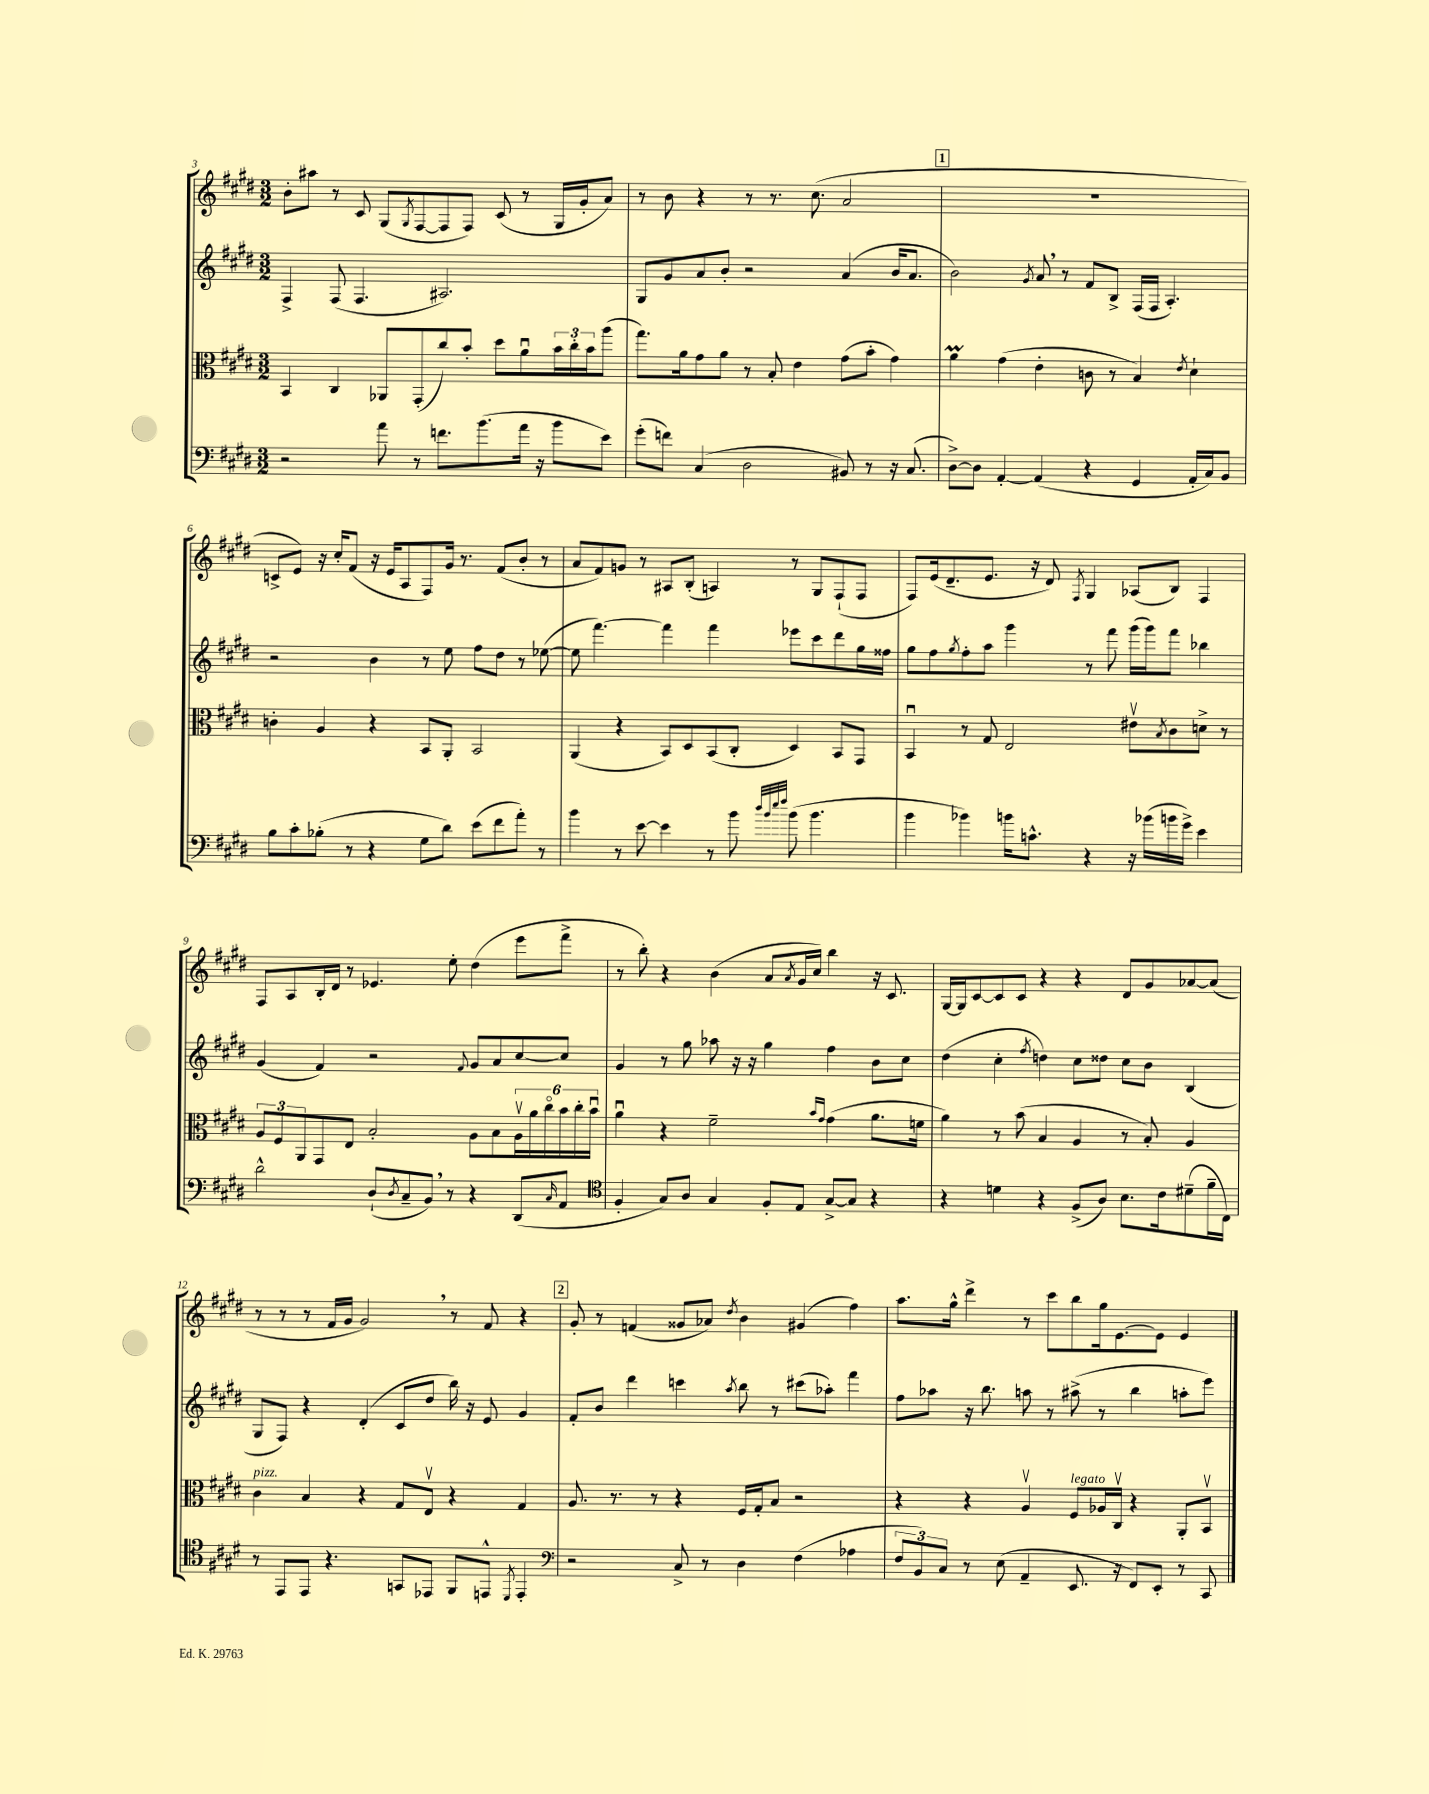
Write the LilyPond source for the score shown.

<<
\new StaffGroup <<
\new Staff = "s0" {
    \clef treble \key e \major \numericTimeSignature \time 3/2
    b'8-. ais''8 r8 cis'8 gis8( \acciaccatura { gis8 } fis8~ fis8 fis8) cis'8( r8 gis16 gis'16-. a'8) |
    r8 b'8 r4 r8 r8. cis''8.( a'2 |
    \mark \markup { \box "1" } R1. |
    c'8-> e'8) r16 cis''16-. fis'8( r16 e'16 a8 fis8) gis'16 r8. fis'8( b'8-. r8 |
    a'8 fis'8) g'8 r8 ais8 b8-.( a4) r8 gis8 fis8-!( fis8 |
    fis8) e'16( dis'8.-- e'8. r16 dis'8) \acciaccatura { fis8 } gis4 aes8( b8) fis4 |
    fis8 a8 b16-. dis'16 r8 ees'4. e''8-. dis''4( e'''8 fis'''8-> |
    r8 b''8-.) r4 b'4( a'8 \acciaccatura { a'8 } gis'16 cis''16) b''4 r16 cis'8. |
    gis16~ gis16 cis'8~ cis'8 cis'8 r4 r4 dis'8 gis'8 aes'8~ aes'8( |
    r8 r8 r8 fis'16 gis'16 gis'2) \breathe r8 fis'8 r4 |
    \mark \markup { \box "2" } gis'8-. r8 f'4( gisis'8 aes'8) \acciaccatura { dis''8 } b'4 gis'4( fis''4) |
    a''8. gis''16-^ dis'''4-> r8 cis'''8 b''8 gis''16 e'8.~ e'8 e'4 \bar "|." |
}
\new Staff = "s1" {
    \clef treble \key e \major \numericTimeSignature \time 3/2
    fis4-> fis8( fis4. ais2.) |
    gis8 gis'8 a'8 b'8-. r2 a'4( b'16 a'8. |
    \mark \markup { \box "1" } b'2) \acciaccatura { gis'8 } a'8 \breathe r8 fis'8 b8-> fis16( fis16 a4.-.) |
    r2 b'4 r8 e''8 fis''8 dis''8 r8 ees''8~( |
    ees''8 fis'''4.~) fis'''4 fis'''4 ees'''8 cis'''8 dis'''8 gis''16 fisis''16 |
    gis''8 fis''8 \acciaccatura { gis''8 } fis''8-. a''8 gis'''4 r8 fis'''8 gis'''16( gis'''16) fis'''8 bes''4 |
    gis'4( fis'4) r2 \appoggiatura { fis'8 } gis'8 a'8 cis''8~ cis''8 |
    gis'4 r8 gis''8 aes''8 r16 r16 gis''4 fis''4 b'8 cis''8 |
    dis''4( cis''4-. \acciaccatura { fis''8 } d''4) cis''8 disis''8 cis''8 b'8 b4( |
    gis8 fis8) r4 dis'4-.( cis'8 dis''8 b''16) r16 e'8 gis'4 |
    \mark \markup { \box "2" } fis'8-. b'8 dis'''4 c'''4 \acciaccatura { a''8 } b''8 r8 cis'''8( aes''8-.) fis'''4 |
    fis''8 aes''8 r16 b''8. a''8 r8 ais''8->( r8 b''4 a''8-. e'''8) \bar "|." |
}
\new Staff = "s2" {
    \clef alto \key e \major \numericTimeSignature \time 3/2
    b,4 cis4 aes,8 gis,8-.( cis''8) b'8-. dis''8 a'8\downbow \tuplet 3/2 { b'16 cis''16-. b'16 } a''8( |
    gis''8.) a'16 gis'8 a'8 r8 b8-. e'4 gis'8( b'8-. gis'4) |
    \mark \markup { \box "1" } a'4\prall gis'4( e'4-. c'8 r8 b4) \acciaccatura { e'8 } dis'4-! |
    c'4-. a4 r4 b,8 a,8-. b,2 |
    a,4( r4 b,8) dis8 b,8( cis8-. dis4) b,8 gis,8 |
    b,4\downbow r8 gis8 e2 eis'8\upbow \acciaccatura { b8 } cis'8 d'8-> r8 |
    \tuplet 3/2 { a8 fis8 a,8 } gis,8 e8 b2-. a8 b8 \tuplet 6/4 { a16\upbow a'16 cis''16\flageolet b'16 cis''16-. b'16\downbow } |
    a'4\downbow r4 fis'2-- \grace { b'16 gis'16 } gis'4( a'8. f'16 |
    a'4) r8 b'8( b4 a4 r8 b8-.) a4 |
    cis'4^\markup { \italic "pizz." } b4 r4 gis8 e8\upbow r4 gis4 |
    \mark \markup { \box "2" } a8. r8. r8 r4 fis16 gis16-. b8 r2 |
    r4 r4 a4\upbow fis8^\markup { \italic "legato" } aes16 cis16\upbow r4 a,8-. b,8\upbow \bar "|." |
}
\new Staff = "s3" {
    \clef bass \key e \major \numericTimeSignature \time 3/2
    r2 a'8 r8 f'8. b'8.( a'16 r16 b'8 e'8) |
    gis'8-.( f'8) cis4( dis2 bis,8) r8 r16 cis8.( |
    \mark \markup { \box "1" } dis8~->) dis8 a,4~-. a,4( r4 gis,4 a,16-. cis16) b,8 |
    b8 cis'8-. bes8-.( r8 r4 gis8 dis'8) e'8( fis'8 a'8-.) r8 |
    b'4 r8 e'8~ e'4 r8 b'8 \grace { dis''32 b'32 e''32 fis''32 } b'8( b'4. |
    b'4 bes'4) b'16 c'8.-^ r4 r16 bes'16( b'16 gis'16->) e'4 |
    dis'2-^ dis8-!( \acciaccatura { dis8 } cis8-- b,8) \breathe r8 r4 dis,8( \grace { cis16 } a,8 |
    \clef tenor fis4-. gis8) a8 gis4 fis8-. e8 gis8~-> gis8 r4 |
    r4 d'4 r4 fis8->( a8) b8. cis'16 dis'8--( fis'16-- cis16) |
    r8 e,8 e,8 r4. g,8 ees,8 fis,8 e,8-^ \acciaccatura { dis,8 } e,4-. |
    \mark \markup { \box "2" } \clef bass r2 cis8-> r8 dis4 fis4( aes4 |
    \tuplet 3/2 { fis8 b,8) cis8 } r8 e8( a,4-- e,8. r16 fis,8) e,8-. r8 cis,8 \bar "|." |
}
>>
>>
\layout { \context { \Score currentBarNumber = #3 } }
